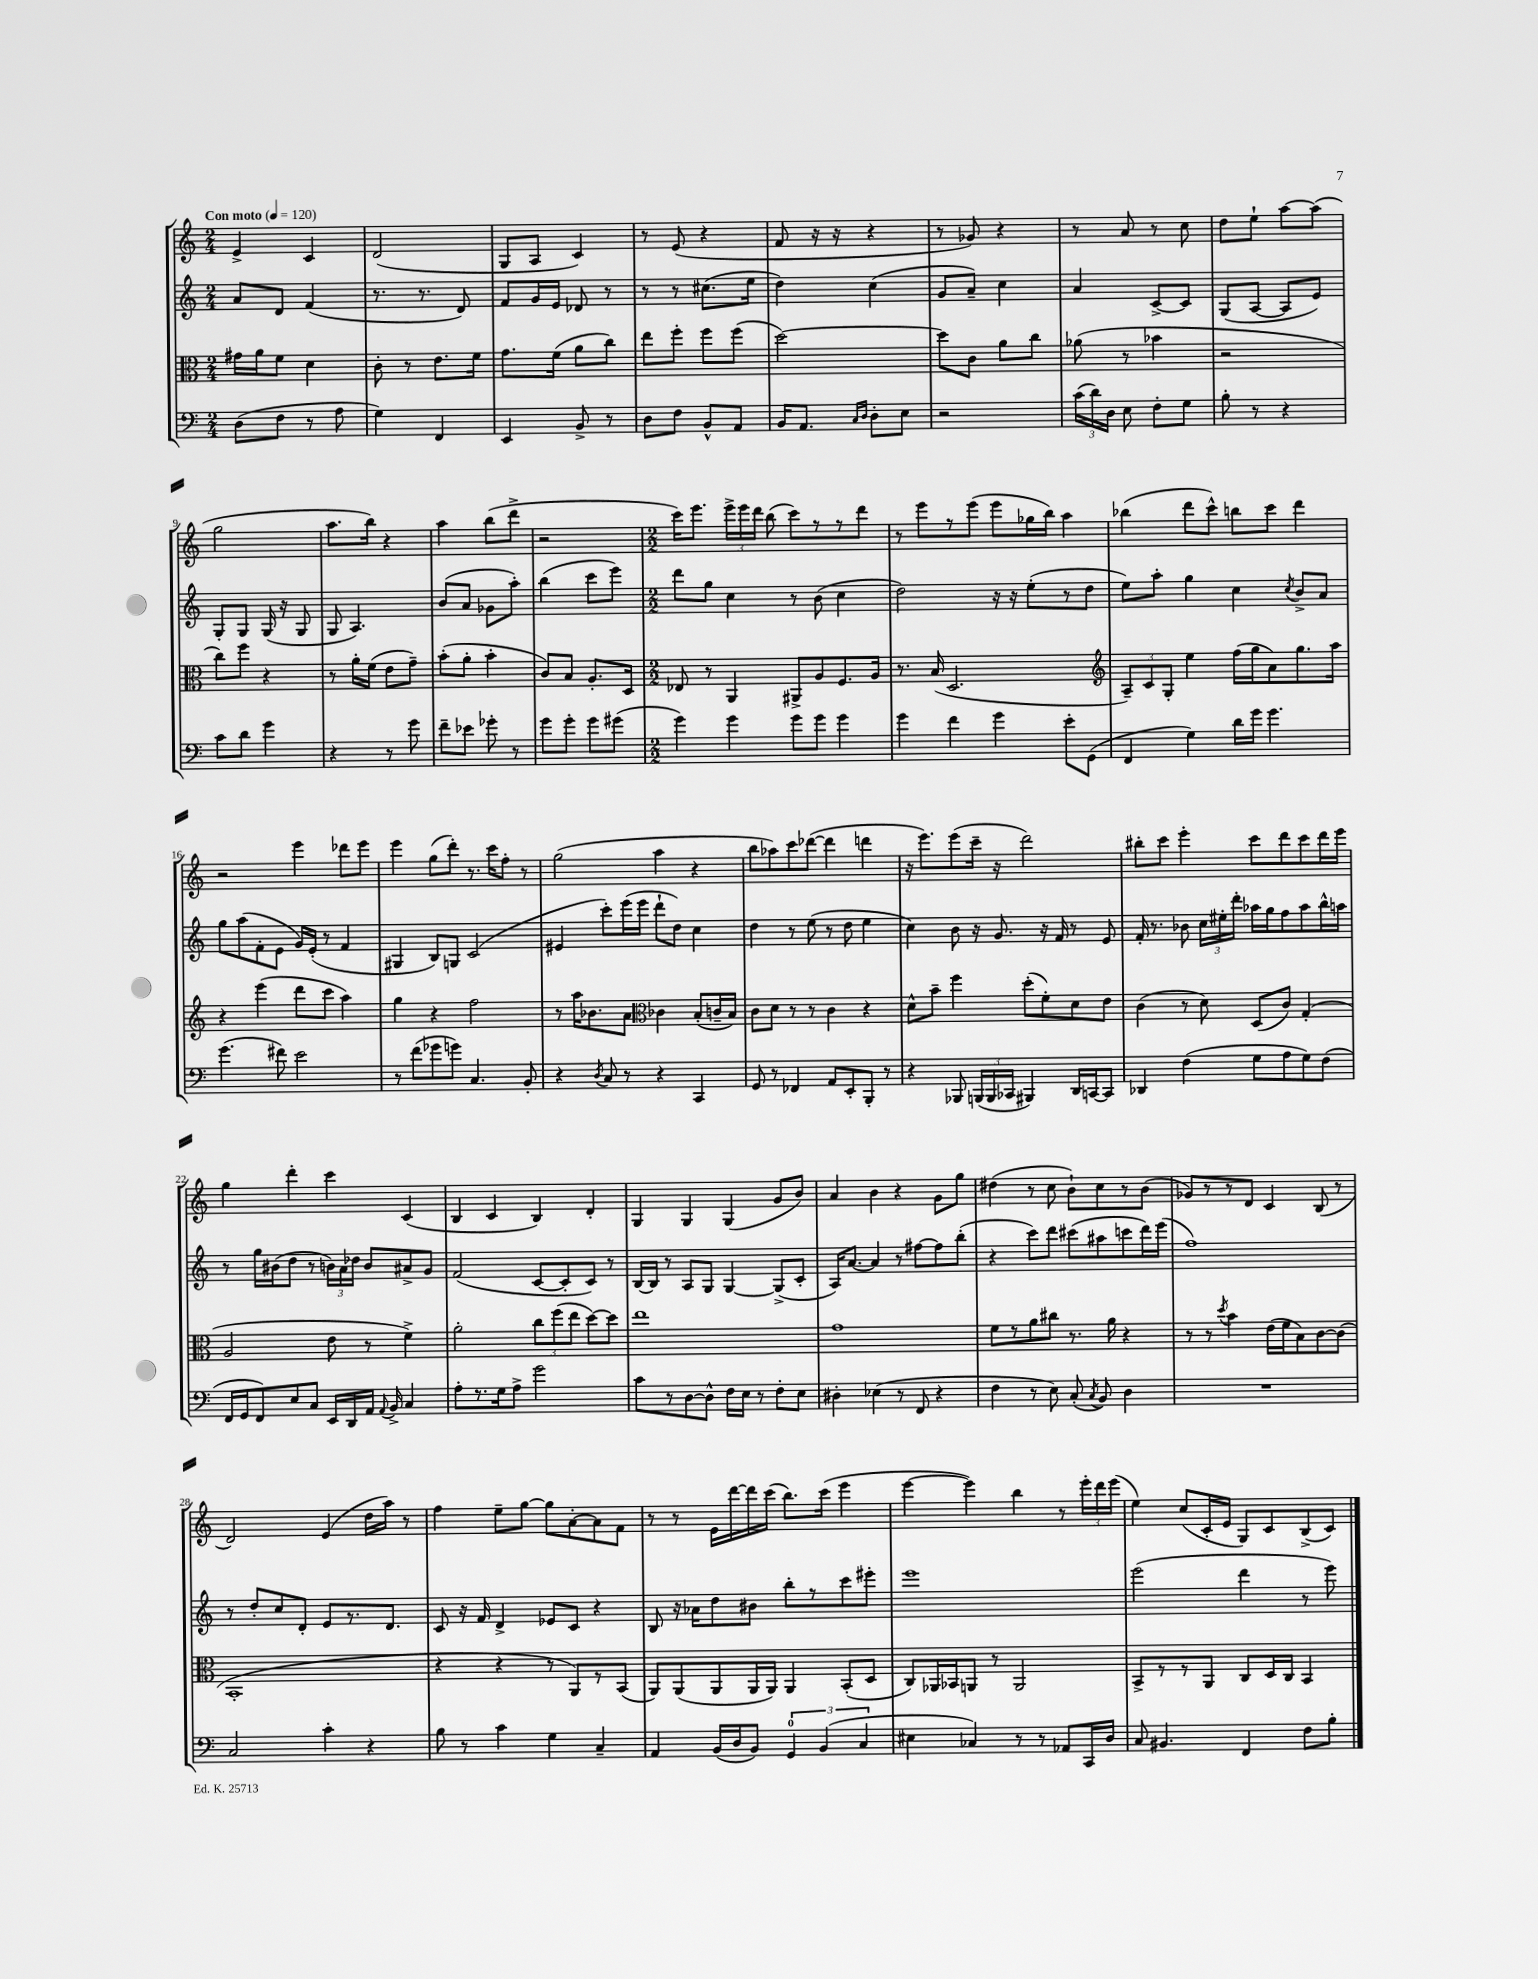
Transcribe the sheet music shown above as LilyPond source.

<<
\new StaffGroup <<
\new Staff = "s0" {
    \clef treble \key c \major \numericTimeSignature \time 2/4 \tempo "Con moto" 4 = 120
    \autoBeamOff e'4-> c'4 |
    d'2( |
    g8[ a8] c'4) |
    r8 e'8( r4 |
    f'8 r16 r16 r4 |
    r8 ges'8) r4 |
    r8 a'8 r8 c''8 |
    d''8[ e''8]-! a''8[~ a''8]( |
    g''2 |
    a''8.[ b''16]) r4 |
    a''4 b''8[( d'''8]-> |
    r2 |
    \numericTimeSignature \time 2/2 c'''16[) e'''8.] \tuplet 3/2 { e'''16[-> e'''16 d'''16] } b''8( c'''8[) r8 r8 d'''8] |
    r8 e'''8[ r8 e'''8]( e'''8[ ges''16 b''16]) a''4 |
    bes''4( d'''8[ c'''8]-^) b''8[ c'''8] d'''4 |
    r2 e'''4 des'''8[ e'''8] |
    e'''4 g''8[( d'''8]-.) r8. c'''16[ f''8]-. r8 |
    g''2( a''4 r4 |
    b''8[ aes''8) c'''8 des'''8]~( des'''4 d'''4 |
    r16 e'''8.[) e'''8( c'''16]-- r16 d'''2) |
    bis''8[-. c'''8] e'''4-. c'''8[ d'''8 c'''8 d'''16 e'''16] |
    g''4 d'''4-. c'''4 c'4( |
    b4 c'4 b4) d'4-. |
    g4 g4 g4( g'8[ b'8]) |
    a'4 b'4 r4 g'8[ g''8] |
    dis''4( r8 c''8 b'8[-!) c''8 r8 b'8]( |
    ges'8[) r8 r8 d'8] c'4 b8( r8 |
    d'2) e'4( d''16[ a''16]) r8 |
    f''4 e''8[-- g''8]~ g''8[ a'8~-. a'8 f'8] |
    r8 r8 e'16[ d'''16~ d'''16 c'''16]( b''8.[) c'''16]( e'''4 |
    e'''4~ e'''4) b''4 r8 \tuplet 3/2 { e'''16[-. d'''16 e'''16]( } |
    e''4) c''8[( c'16-. e'16] g8[) c'8 b8->( c'8]) \bar "|." |
}
\new Staff = "s1" {
    \clef treble \key c \major \numericTimeSignature \time 2/4
    \autoBeamOff a'8[ d'8] f'4( |
    r8. r8. d'8) |
    f'8[ g'16 e'16] des'8 r8 |
    r8 r8 cis''8.[( e''16] |
    d''4) c''4( |
    g'8[ a'8]--) c''4 |
    a'4 c'8[~-> c'8] |
    g8[( a8]~ a8[ e'8]) |
    g8[-. g8] g16( r16 g8 |
    g8 a4.) |
    b'8[( a'8] ges'8[ a''8]-.) |
    b''4( c'''8[ e'''8]) |
    \numericTimeSignature \time 2/2 d'''8[ g''8] c''4 r8 b'8( c''4 |
    d''2) r16 r16 e''8[-.( r8 d''8] |
    e''8[) a''8]-. g''4 c''4 \acciaccatura { c''8 } b'8[-> a'8] |
    g''8[ a''8( f'8-. e'8] g'16[) e'16]-.( r8 f'4 |
    gis4 b8[) g8] c'2( |
    eis'4 c'''8[-.) e'''16( e'''16] d'''8[-! d''8]) c''4 |
    d''4 r8 e''8( r8 d''8 e''4 |
    c''4) b'8 r16 g'8. r16 f'16 r8 e'8 |
    f'16-. r8. bes'8 \tuplet 3/2 { c''16[ eis''16-. d'''16]-. } aes''16[ g''16 f''8 aes''8 b''16-^ a''16] |
    r8 g''16[ bis'16( d''8] r8 \tuplet 3/2 { b'16[) a'16 des''16] } b'8[ ais'8-> g'8] |
    f'2( c'8[~ c'8-. c'8]) r8 |
    b16[~ b16] r8 a8[ g8] g4~ g8[->( c'8]-. |
    a16[) a'8.]~ a'4 r8 fis''8[~ fis''8 b''8]-.( |
    r4 c'''8[) d'''8] cis'''8[( ais''8 c'''8 d'''16) e'''16]( |
    f''1) |
    r8 d''8[-. c''8 d'8]-. e'8[ r8. d'8.] |
    c'8 r16 f'16 d'4-> ees'8[ c'8] r4 |
    b8 r16 aes'16[ d''8 bis'8] b''8[-. r8 c'''8 eis'''8]-. |
    e'''1 |
    e'''2( d'''4 r8 e'''8) \bar "|." |
}
\new Staff = "s2" {
    \clef alto \key c \major \numericTimeSignature \time 2/4
    \autoBeamOff gis'16[ a'16 f'8] d'4 |
    c'8-. r8 e'8.[ f'16] |
    g'8.[ f'16]( a'8[ c''8]) |
    e''8[ f''8]-. f''8[ f''8]( |
    d''2~) |
    d''8[ c'8] a'8[ c''8] |
    aes'8( r8 bes'4 |
    r2 |
    c''8[) f''8] r4 |
    r8 a'16[-. f'16]( e'8[ g'8]--) |
    b'8[-.( a'8]-. b'4-. |
    c'8[) b8] a8.[-. d16] |
    \numericTimeSignature \time 2/2 ees8 r8 a,4 ais,8[-> a8 f8. a16] |
    r8. b16( d2. |
    \clef treble \tuplet 3/2 { a8[--) c'8 g8]-. } e''4 f''16[( g''16 a'8) g''8. a''16] |
    r4 e'''4( d'''8[ c'''8] a''4) |
    g''4 r4 f''2 |
    r8 a''16[ bes'8. a'8] \clef alto ces'4 b8[-.( c'16-- b16]) |
    c'8[ d'8] r8 r8 c'4 r4 |
    d'8[-^ b'8]-- f''4 d''8[-.( f'8-.) d'8 e'8] |
    c'4( r8 d'8) d8[( c'8]) g4-.( |
    a2 e'8 r8 f'4->) |
    a'2-. \tuplet 3/2 { c''8[ f''8( e''8] } d''8[~) d''8] |
    e''1 |
    g'1 |
    f'8[ r8 a'8 cis''8] r8. a'16 r4 |
    r8 r8 \acciaccatura { d''8 } b'4 e'16[( f'16 b8) c'8~ c'8]( |
    b,1-. |
    r4 r4 r8 a,8[) r8 b,8]( |
    a,8[) a,8( a,8 a,16 a,16]) a,4 b,8[-.( d8] |
    c8[) aes,16 bes,16 a,8] r8 a,2 |
    b,8[-> r8 r8 a,8] c8[ d16 c16] b,4 \bar "|." |
}
\new Staff = "s3" {
    \clef bass \key c \major \numericTimeSignature \time 2/4
    \autoBeamOff d8[( f8] r8 a8 |
    g4) f,4 |
    e,4 b,8-> r8 |
    d8[ f8] b,8[-^ a,8] |
    b,16[ a,8.] \grace { c16[ d16] } d8[-. e8] |
    r2 |
    \tuplet 3/2 { c'16[( d'16) d16] } e8 f8[-. g8] |
    b8-. r8 r4 |
    c'8[ d'8] g'4 |
    r4 r8 g'8 |
    f'8[-- ees'8] ges'8-. r8 |
    g'8[ g'8]-. g'8[ gis'8]( |
    \numericTimeSignature \time 2/2 g'4) g'4 g'8[ g'8] g'4 |
    g'4 f'4 g'4 e'8[-. g,8]( |
    f,4 g4) d'16[ g'16] g'4. |
    g'4.( fis'8) e'2 |
    r8 f'8[( ges'8 g'8]) c4. b,8-. |
    r4 \acciaccatura { d8 } c8 r8 r4 c,4 |
    g,8 r8 fes,4 a,8[ e,8-. b,,8]-. r8 |
    r4 bes,,8 \tuplet 3/2 { b,,16[( b,,16 ces,16] } bis,,4) d,16[ c,16~ c,8] |
    des,4 f4( g8[ a8 g8) f8]( |
    f,16[ g,16 f,8) e8 c8] e,16[ d,16 a,16] \appoggiatura { a,8 } b,16-> c4 |
    a8[-. r8. g16 a8]-> g'2 |
    c'8[ r8 d8~ d8]-^ f16[ e16] r8 f8[-. e8] |
    dis4-. ees4( r8 f,8 r4 |
    f4 r8 e8) c8-.( \acciaccatura { c8 } b,8) d4 |
    R1 |
    c2 c'4-. r4 |
    b8 r8 c'4 g4 c4-- |
    a,4 b,16[( d16 b,8]) \tuplet 3/2 { g,4-0 b,4( c4 } |
    eis4 ces4) r8 r8 aes,8[ c,16 d16] |
    c8 bis,4. f,4 f8[ b8]-. \bar "|." |
}
>>
>>
